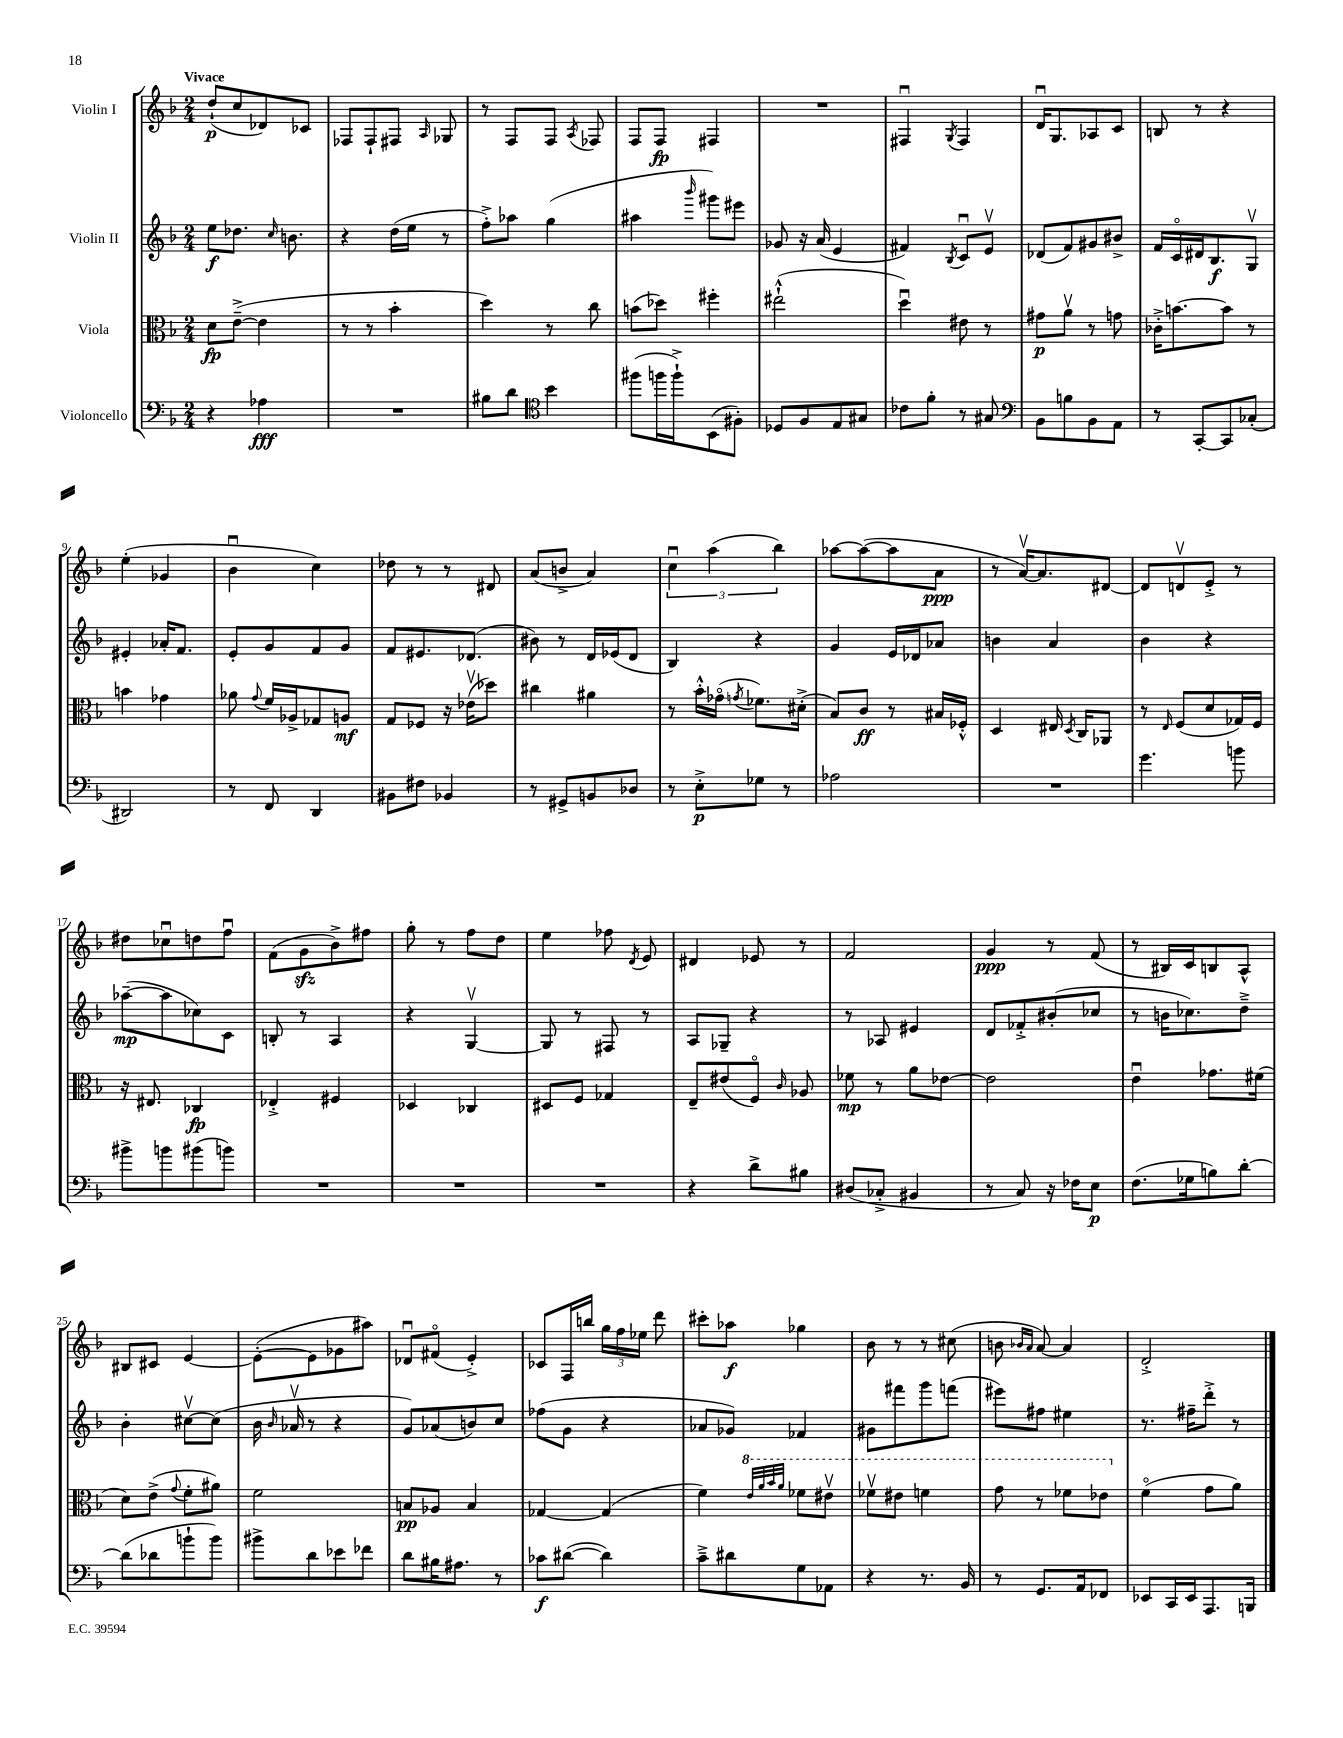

**kern	**kern	**kern	**kern
*staff4	*staff3	*staff2	*staff1
*clefF4	*clefC3	*clefG2	*clefG2
*k[b-]	*k[b-]	*k[b-]	*k[b-]
*M2/4	*M2/4	*M2/4	*M2/4
4r	8d	8ee	(8dd`
.	([8e~^	8.dd-	8cc
4A-	4e]	.	8d-)
.	.	16qqcc	.
.	.	8.b	.
.	.	.	8c-
=	=	=	=
2r	8r	4r	8F-
.	8r	.	8F-`
.	4b-'	(16dd	8F#
.	.	16ee	.
.	.	.	16qqA
.	.	8r	8G-
=	=	=	=
8B#	4dd)	8ff'^)	8r
8d	.	8aa-	8F
*clefC4	*	*	*
4b-	8r	(4gg	8F
.	.	.	8qA
.	8cc	.	8F-
=	=	=	=
(8ff#	(8b	4aa#	8F
16ff	8dd-)	.	8F
16ff`^)	.	.	.
.	.	16qqbbb-	.
(8BB-	4ff#'	8ggg#)	4F#
8F#')	.	8eee#	.
=	=	=	=
8D-	(2ee#`^^	8g-	2r
8F	.	16r	.
.	.	(16a	.
8E	.	4e	.
8G#	.	.	.
=	=	=	=
8c-	4ddu)	4f#)	4F#u
8f'	.	.	.
.	.	8qB-	8qG
8r	8e#	8cu	4F#
8G#	8r	8ev	.
=	=	=	=
*clefF4	*	*	*
8BB-	8g#	(8d-	16du
.	.	.	8.G
8B	8av	8f)	.
8BB-	8r	8g#	8A-
8AA	8g	8b#^	8c
=	=	=	=
8r	16c-'^	16f	8B
.	[8.b	16co	.
[8CC'	.	16d#	8r
.	.	8.B-	.
8CC]	8b]	.	4r
(8C-'	8r	8Gv	.
=	=	=	=
2DD#)	4b	4e#'	(4ee'
.	4g-	16a-'	4g-
.	.	8.f	.
=	=	=	=
8r	8a-	8e'	4b-u
.	8qqg	.	.
8FF	16f	8g	.
.	16A-^	.	.
4DD	8G-	8f	4cc)
.	8A	8g	.
=	=	=	=
8BB#	8G	8f	8dd-
8F#	8F-	8.e#	8r
4BB-	16r	.	8r
.	(16e-v	(8.d-	.
.	8dd-)	.	8d#
=	=	=	=
8r	4cc#	8b#)	(8a
8GG#^	.	8r	8b^
8BB	4a#	16d	4a)
.	.	(16e-	.
8D-	.	8d	.
=	=	=	=
8r	8r	4B-)	6ccu
8E'^	16b-'^^	.	.
.	.	.	(6aa
.	(16g-o	.	.
.	8qg	.	.
8G-	8.f-)	4r	.
.	.	.	6bb-)
8r	.	.	.
.	(16d#'^	.	.
=	=	=	=
2A-	8B-)	4g	[8aa-
.	8c	.	(8aa-_
.	8r	16e	8aa-]
.	.	16d-	.
.	16B#	8a-	8a
.	16F-'^^	.	.
=	=	=	=
2r	4D	4b	8r
.	.	.	[16av)
.	.	.	8.a]
.	16E#	4a	.
.	8qD	.	.
.	16C	.	.
.	8AA-	.	[8d#
=	=	=	=
4.g	8r	4b-	8d#]
.	16qqE	.	.
.	(8F	.	8dv
.	8d	4r	8e'^
8b	16G-)	.	8r
.	16F	.	.
=	=	=	=
8b#^	16r	([8aa-~	8dd#
.	8.E#	.	.
8b	.	8aa-]	8cc-u
(8b#	4C-	8cc-)	8dd
8b)	.	8c	8ffu
=	=	=	=
2r	4E-'^	8B'	(8f
.	.	8r	8g
.	4F#	4A	8b-^)
.	.	.	8ff#
=	=	=	=
2r	4D-	4r	8gg'
.	.	.	8r
.	4C-	[4Gv	8ff
.	.	.	8dd
=	=	=	=
2r	8D#	8G]	4ee
.	8F	8r	.
.	4G-	8F#	8ff-
.	.	.	8qd
.	.	8r	8e
=	=	=	=
4r	8E~	8A	4d#
.	(8e#	8G-~	.
8d^	8Fo)	4r	8e-
.	16qqc	.	.
8B#	8A-	.	8r
=	=	=	=
(8D#	8f-	8r	2f
8C-'^	8r	8A-	.
4BB#	8a	4e#	.
.	[8e-	.	.
=	=	=	=
8r	2e-]	8d	4g
8C)	.	8f-'^	.
16r	.	(8b#'	8r
16F-	.	.	.
8E	.	8cc-	(8f
=	=	=	=
(8.F	4eu	8r	8r
.	.	16b	16B#)
16G-	.	8.cc-)	16c
8B)	8.g-	.	8B
[8d'	.	8dd~^	8A^^
.	(16f#	.	.
=	=	=	=
(8d]	8d)	4b-'	8B#
8d-	(8e^	.	8c#
.	8qqg	.	.
8b`	8f'	[8cc#v	[4e
8b)	8a#)	(8cc#]	.
=	=	=	=
8b#^	2f	16b-	(8e'_
.	.	16qqb-	.
.	.	16a-v	.
8d	.	8r	8e]
8e-	.	4r	8g-
8f-	.	.	8aa#)
=	=	=	=
8d	8B	8g)	8d-u
16B#	8A-	(8a-	(8f#o
8.A#	.	.	.
.	4B	8b)	4e'^)
8r	.	8cc	.
=	=	=	=
8c-	[4G-	(8ff-	8c-
([8d#	.	8g	16F
.	.	.	16bb
4d#])	(4G-]	4r	24gg
.	.	.	24ff
.	.	.	24ee-
.	.	.	8ddd
=	=	=	=
8c~^	4f)	8a-	8ccc#'
8d#	.	8g-)	8aa-
.	32qqee	.	.
.	32qqaa	.	.
.	32qqbb-	.	.
.	32qqaa	.	.
8G	8ff-	4f-	4gg-
8AA-	8ee#v	.	.
=	=	=	=
4r	8ff-v	8g#	8b-
.	8ee#	8fff#	8r
8.r	4ff	8ggg	8r
.	.	(8fff	(8cc#
16BB-	.	.	.
=	=	=	=
8r	8gg	8eee#)	8b
.	.	.	16qqb-
.	.	.	16qqa
8.GG	8r	8ff#	[8a)
.	8ff-	4ee#	4a]
16AA	.	.	.
8FF-	8ee-	.	.
=	=	=	=
8EE-	(4fo	8.r	2d'^
16CC	.	.	.
16EE-	.	16ff#~	.
8.AAA	8g	8ddd'^	.
.	8a)	8r	.
16BBB	.	.	.
==	==	==	==
*-	*-	*-	*-
